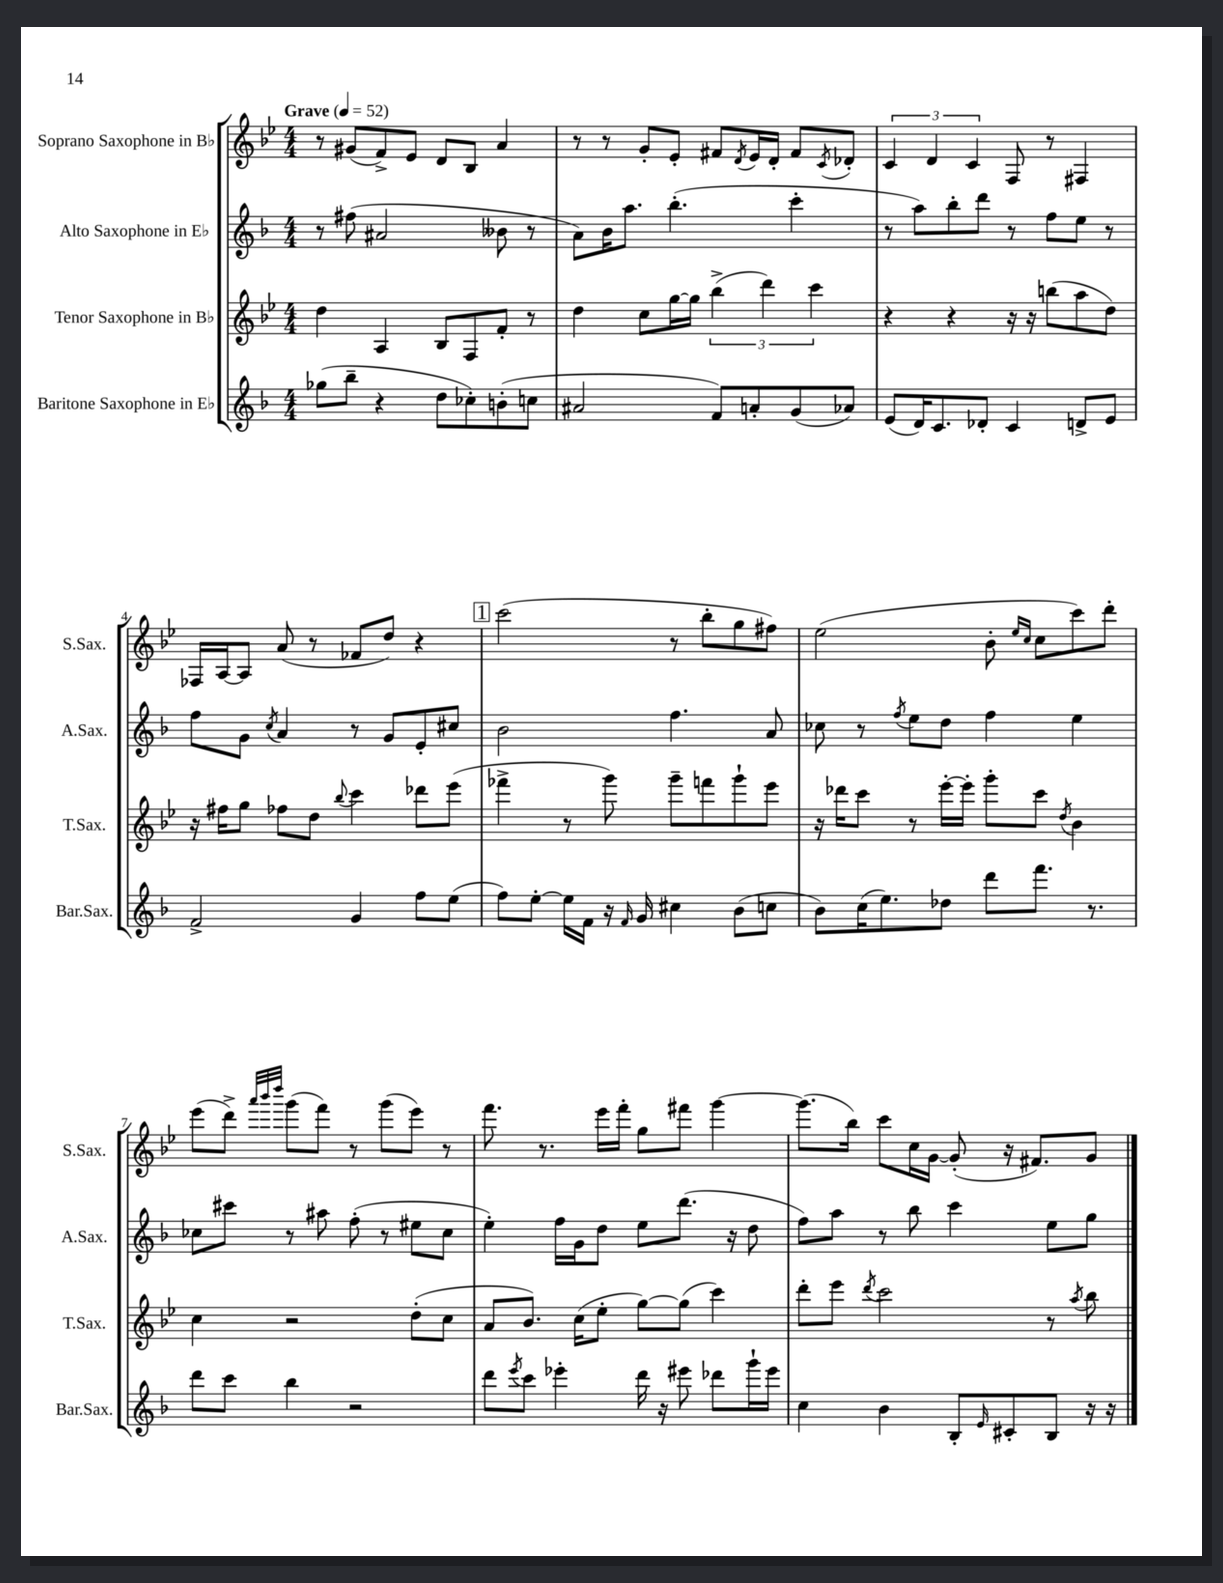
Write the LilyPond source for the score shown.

<<
\new StaffGroup <<
\new Staff = "s0" \with { instrumentName = "Soprano Saxophone in Bb" shortInstrumentName = "S.Sax." } {
    \clef treble \key bes \major \numericTimeSignature \time 4/4 \tempo "Grave" 4 = 52
    r8 gis'8( f'8->) ees'8 d'8 bes8 a'4 |
    r8 r8 g'8-. ees'8-. fis'8 \acciaccatura { d'8 } ees'16 d'16-. fis'8 \acciaccatura { c'8 } des'8-. |
    \tuplet 3/2 { c'4 d'4 c'4 } f8 r8 fis4 |
    fes16 a16~ a8 a'8( r8 fes'8 d''8) r4 |
    \mark \markup { \box "1" } c'''2( r8 bes''8-. g''8 fis''8) |
    ees''2( bes'8-. \grace { ees''16 c''16 } c''8 c'''8) d'''8-. |
    ees'''8( d'''8->) \grace { a'''32 bes'''32 d''''32 } g'''8( f'''8) r8 g'''8( ees'''8) r8 |
    f'''8. r8. ees'''16 f'''16-. g''8 fis'''8 g'''4~ |
    g'''8.( bes''16) c'''8 c''16 g'16~ g'8-.( r16 fis'8.) g'8 \bar "|." |
}
\new Staff = "s1" \with { instrumentName = "Alto Saxophone in Eb" shortInstrumentName = "A.Sax." } {
    \clef treble \key f \major \numericTimeSignature \time 4/4
    r8 fis''8( ais'2 beses'8 r8 |
    a'8) bes'16 a''8. bes''4.-.( c'''4-. |
    r8 a''8) bes''8-. d'''8 r8 f''8 e''8 r8 |
    f''8 g'8 \acciaccatura { c''8 } a'4 r8 g'8 e'8-. cis''8 |
    \mark \markup { \box "1" } bes'2 f''4. a'8 |
    ces''8 r8 \acciaccatura { f''8 } e''8 d''8 f''4 e''4 |
    ces''8 cis'''8 r8 ais''8 f''8-.( r8 eis''8 ces''8 |
    e''4-.) f''16 g'16 d''8 e''8 d'''8.( r16 d''8 |
    f''8) a''8 r8 bes''8 c'''4 e''8 g''8 \bar "|." |
}
\new Staff = "s2" \with { instrumentName = "Tenor Saxophone in Bb" shortInstrumentName = "T.Sax." } {
    \clef treble \key bes \major \numericTimeSignature \time 4/4
    d''4 a4 bes8 f8 f'8-. r8 |
    d''4 c''8 g''16~ g''16 \tuplet 3/2 { bes''4->( d'''4) c'''4 } |
    r4 r4 r16 r16 b''8( a''8 d''8) |
    r16 fis''16 g''8 fes''8 d''8 \appoggiatura { bes''8 } c'''4 des'''8 ees'''8( |
    \mark \markup { \box "1" } fes'''4-> r8 g'''8) g'''8-- f'''8 g'''8-! ees'''8 |
    r16 des'''16 c'''8 r8 ees'''16~-. ees'''16-. g'''8-. c'''8 \acciaccatura { d''8 } bes'4 |
    c''4 r2 d''8-.( c''8 |
    a'8 bes'8.) c''16( ees''8-. g''8~) g''8( c'''4) |
    d'''8-. ees'''8 \acciaccatura { d'''8 } c'''2 r8 \acciaccatura { a''8 } bes''8 \bar "|." |
}
\new Staff = "s3" \with { instrumentName = "Baritone Saxophone in Eb" shortInstrumentName = "Bar.Sax." } {
    \clef treble \key f \major \numericTimeSignature \time 4/4
    ges''8( bes''8-- r4 d''8 ces''8-.) b'8-.( c''8 |
    ais'2 f'8) a'8-. g'8( aes'8) |
    e'8( d'16) c'8. des'8-. c'4 d'8-> e'8 |
    f'2-> g'4 f''8 e''8( |
    \mark \markup { \box "1" } f''8) e''8~-. e''16 f'16 r16 \grace { f'16 } g'16 cis''4 bes'8( c''8 |
    bes'8) c''16( e''8.) des''8 d'''8 f'''8. r8. |
    d'''8 c'''8 bes''4 r2 |
    d'''8 \acciaccatura { e'''8 } c'''8 ees'''4-. d'''16 r16 eis'''8 des'''8 g'''16-! eis'''16 |
    c''4 bes'4 bes8-. \grace { e'16 } cis'8-. bes8 r16 r16 \bar "|." |
}
>>
>>
